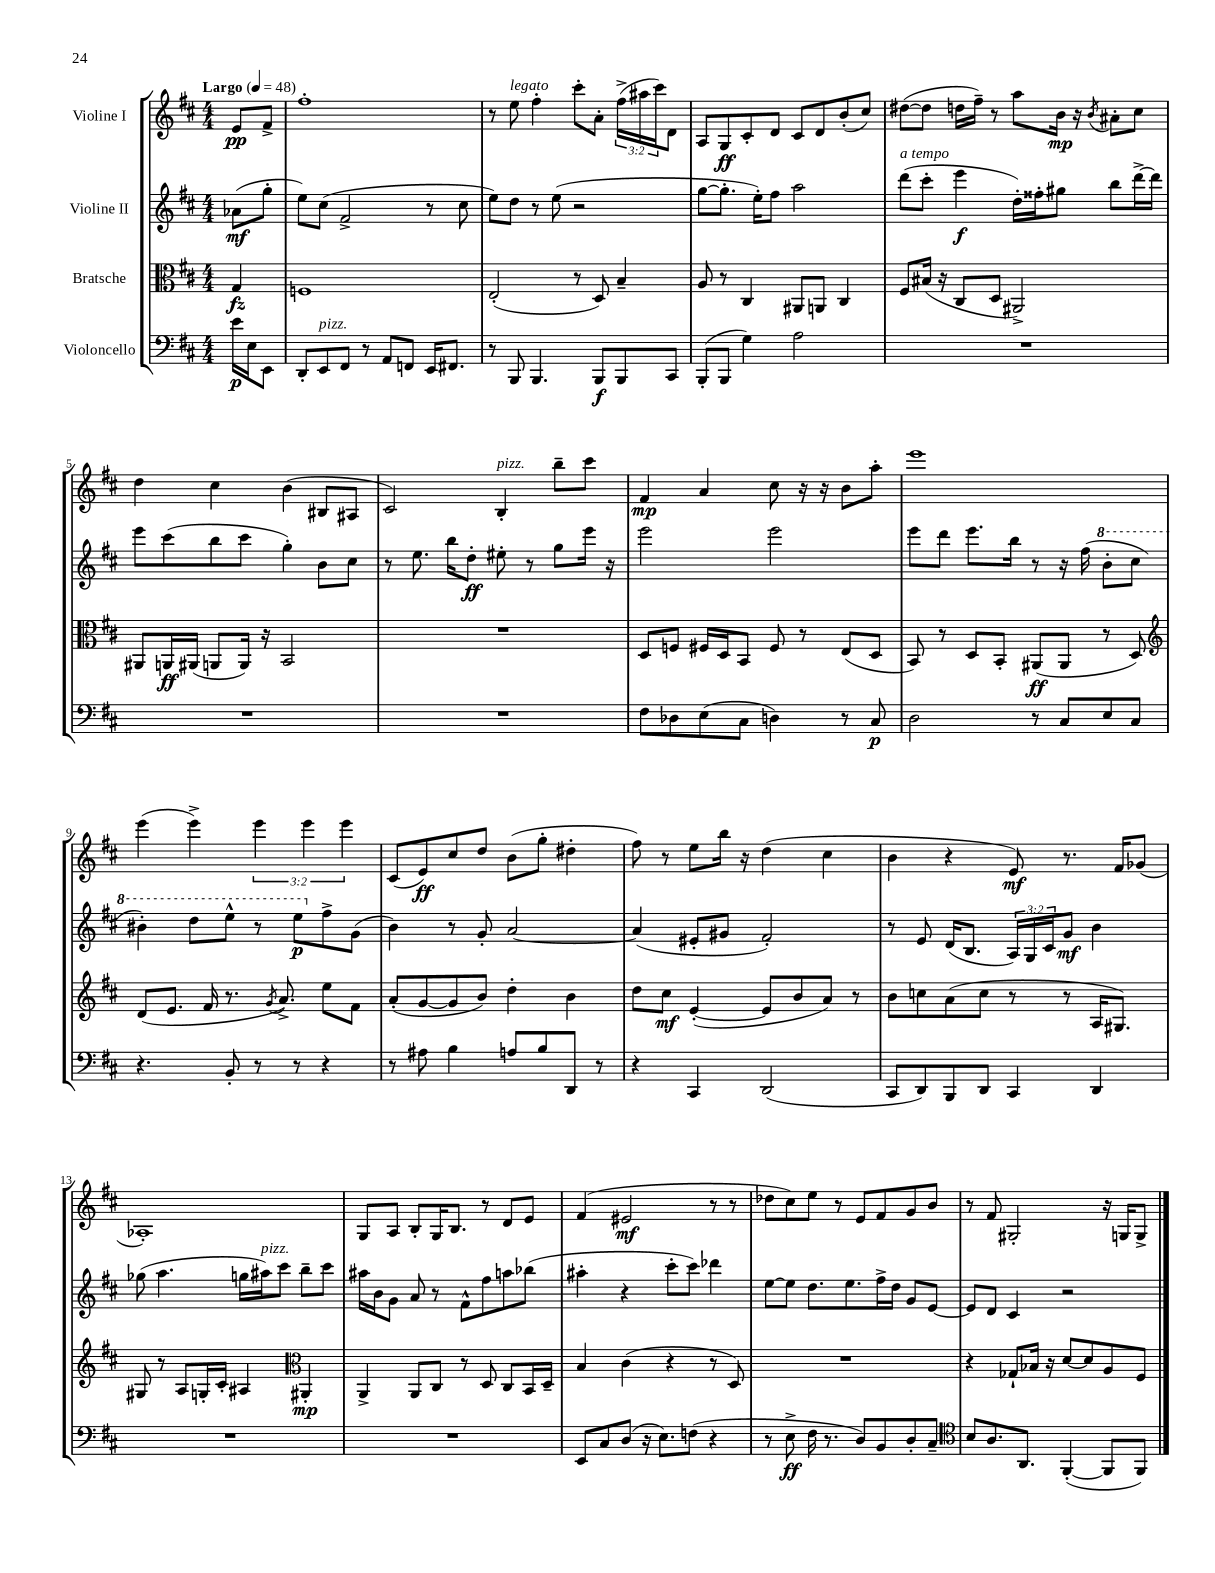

**kern	**kern	**kern	**kern
*staff4	*staff3	*staff2	*staff1
*clefF4	*clefC3	*clefG2	*clefG2
*k[f#c#]	*k[f#c#]	*k[f#c#]	*k[f#c#]
*M4/4	*M4/4	*M4/4	*M4/4
*MM48	*MM48	*MM48	*MM48
16e\LL	4G/	(8a-\L	8e/L
16E\J	.	.	.
8EE\J	.	8gg'\J	8f#^/J
=	=	=	=
8DD'/L	1F	8ee\L)	1ff#'
8EE/	.	(8cc#\J	.
8FF#/J	.	2f#^/	.
8r	.	.	.
8AA/L	.	.	.
8FF/J	.	.	.
16EE/LK	.	8r	.
8.FF#/J	.	.	.
.	.	8cc#\	.
=	=	=	=
8r	(2E'/	8ee\L)	8r
8BBB/	.	8dd\J	8ee\
4.BBB/	.	8r	4ff#'\
.	.	(8ee\	.
.	8r	2r	8ccc#'\L
8BBB/L	8D/)	.	8a'\J
8BBB/	4B~/	.	(24ff#^\LL
.	.	.	24aa#\
.	.	.	24ccc#\J)
8CC#/J	.	.	8d\J
=	=	=	=
(8BBB'/L	8A/	[8gg\L	8A/L
8BBB/J	8r	8.gg'\]J	8G/
4G\)	4C#/	.	8c#'/
.	.	16ee'\LK)	.
.	.	8ff#\J	8d/J
2A\	8AA#/L	2aa\	8c#/L
.	8AA/J	.	8d/
.	4C#/	.	(8b'/
.	.	.	8cc#/J)
=	=	=	=
1r	8F#/L	(8ddd\L	([8dd#\L
.	(16B#/Jk	8ccc#'\J	8dd#\]J
.	16r	.	.
.	8C#/L	4eee\	16dd\LL
.	.	.	16ff#~\JJ)
.	8D/J	.	8r
.	2AA#^/)	16dd'\LL)	8aa\L
.	.	16ff##'\J	.
.	.	8gg#\J	16b\Jk
.	.	.	16r
.	.	.	8qb/
.	.	8bb\L	8a#'\L
.	.	[16ddd^\L	8cc#\J
.	.	16ddd\]JJ	.
=	=	=	=
1r	8AA#/L	8eee\L	4dd\
.	16AA/L	(8ccc#\	.
.	(16AA#/JJ	.	.
.	8AA/L	8bb\	4cc#\
.	16AA/Jk)	8ccc#\J	.
.	16r	.	.
.	2BB/	4gg'\)	(4b\
.	.	8b\L	8B#/L
.	.	8cc#\J	8A#/J
=	=	=	=
1r	1r	8r	2c#/)
.	.	8.ee\	.
.	.	16bb\LK	.
.	.	8dd'\J	.
.	.	8ee#'\	4B'/
.	.	8r	.
.	.	8gg\L	8bb~\L
.	.	16eee\Jk	8ccc#\J
.	.	16r	.
=	=	=	=
8F#\L	8D/L	2eee\	4f#/
8D-\	8F/J	.	.
(8E\	16F#/LL	.	4a/
.	16D/J	.	.
8C#\J	8BB/J	.	.
4D\)	8F#/	2eee\	8cc#\
.	8r	.	16r
.	.	.	16r
8r	(8E/L	.	8b\L
8C#/	8D/J	.	8aa'\J
=	=	=	=
2D\	8BB/)	8eee\L	1eee
.	8r	8ddd\J	.
.	8D/L	8.eee\L	.
.	8BB'/J	.	.
.	.	16bb\Jk	.
8r	(8AA#/L	8r	.
8C#/L	8AA#/J	16r	.
.	.	(16ff#\	.
8E/	8r	8bb'\L	.
8C#/J	8D/)	8ccc#\J	.
=	=	=	=
*	*clefG2	*	*
4.r	(8d/L	4bb#'\)	(4eee\
.	8.e/J	.	.
.	.	8ddd\L	4eee^\)
.	16f#/	.	.
8BB'/	8.r	8eee^^\J	.
8r	.	8r	6eee\
.	8qg/	.	.
.	8.a^/)	.	.
8r	.	8eee\L	.
.	.	.	6eee\
4r	8ee\L	8ff#^\	.
.	.	.	6eee\
.	8f#\J	(8g\J	.
=	=	=	=
8r	(8a'/L	4b\)	(8c#/L
8A#\	[8g/	.	8e/)
4B\	8g/]	8r	8cc#/
.	8b/J)	8g'/	8dd/J
8A/L	4dd'\	[2a/	(8b\L
8B/	.	.	8gg'\J
8DD/J	4b\	.	4dd#'\
8r	.	.	.
=	=	=	=
4r	8dd\L	(4a/]	8ff#\)
.	8cc#\J	.	8r
4CC#/	([4e'/	8e#'/L	8ee\L
.	.	8g#/J	16bb\Jk
.	.	.	16r
(2DD/	8e/]L	2f#'/)	(4dd\
.	8b/	.	.
.	8a/J)	.	4cc#\
.	8r	.	.
=	=	=	=
8CC#/L	8b\L	8r	4b\
8DD/)	8cc\	8e/	.
8BBB/	(8a\	(16d/LK	4r
.	.	8.B/J	.
8DD/J	8cc\J	.	.
4CC#/	8r	24A/LL)	8e/)
.	.	24G/	.
.	.	24c#/J	.
.	8r	8g/J	8.r
4DD/	16A/LK	4b\	.
.	8.G#/J)	.	16f#/LK
.	.	.	(8g-/J
=	=	=	=
1r	8G#/	(8gg-\	1A-')
.	8r	4.aa\	.
.	8A/L	.	.
.	16G'/L	.	.
.	16c#'/JJ	.	.
.	4A#/	16gg\LL	.
.	.	16aa#\J)	.
.	.	8ccc#\J	.
*	*clefC3	*	*
.	4AA#'/	8bb~\L	.
.	.	8ccc#\J	.
=	=	=	=
1r	4AA^/	16aa#\LL	8G/L
.	.	16b\J	.
.	.	8g\J	8A/J
.	8AA/L	8a/	8B'/L
.	8C#/J	8r	16G/K
.	.	.	8.B/J
.	8r	8f#^^\L	.
.	8D/	8ff#\	8r
.	8C#/L	8aa\	8d/L
.	16BB/L	(8bb-\J	8e/J
.	16D~/JJ	.	.
=	=	=	=
8EE/L	4B/	4aa#'\	(4f#/
8C#/	.	.	.
(8D/J	(4c#\	4r	2e#/
16r	.	.	.
8.E\L)	.	.	.
.	4r	8ccc#'\L	.
(8F\J	.	8ccc#\J)	.
4r	8r	4ddd-\	8r
.	8D/)	.	8r
=	=	=	=
8r	1r	[8ee\L	8dd-\L
8E^\	.	8ee\]J	8cc#\)
16F#\	.	8.dd\L	8ee\J
8.r	.	.	.
.	.	.	8r
.	.	8.ee\	.
8D/L)	.	.	8e/L
8BB/	.	16ff#^\L	8f#/
.	.	16dd\JJ	.
8D'/	.	8g/L	8g/
8C#~/J	.	[8e/J	8b/J
=	=	=	=
*clefC4	*	*	*
8B/L	4r	8e/]L	8r
8.A/	.	8d/J	8f#/
.	8G-`/L	4c#/	2G#'/
8.AA/J	.	.	.
.	16B-/Jk	.	.
.	16r	.	.
([4FF#'/	[8d/L	2r	.
.	8d/]	.	.
8FF#/]L	8A/	.	16r
.	.	.	16G/LK
8FF#/J)	8F#/J	.	8G^/J
==	==	==	==
*-	*-	*-	*-
